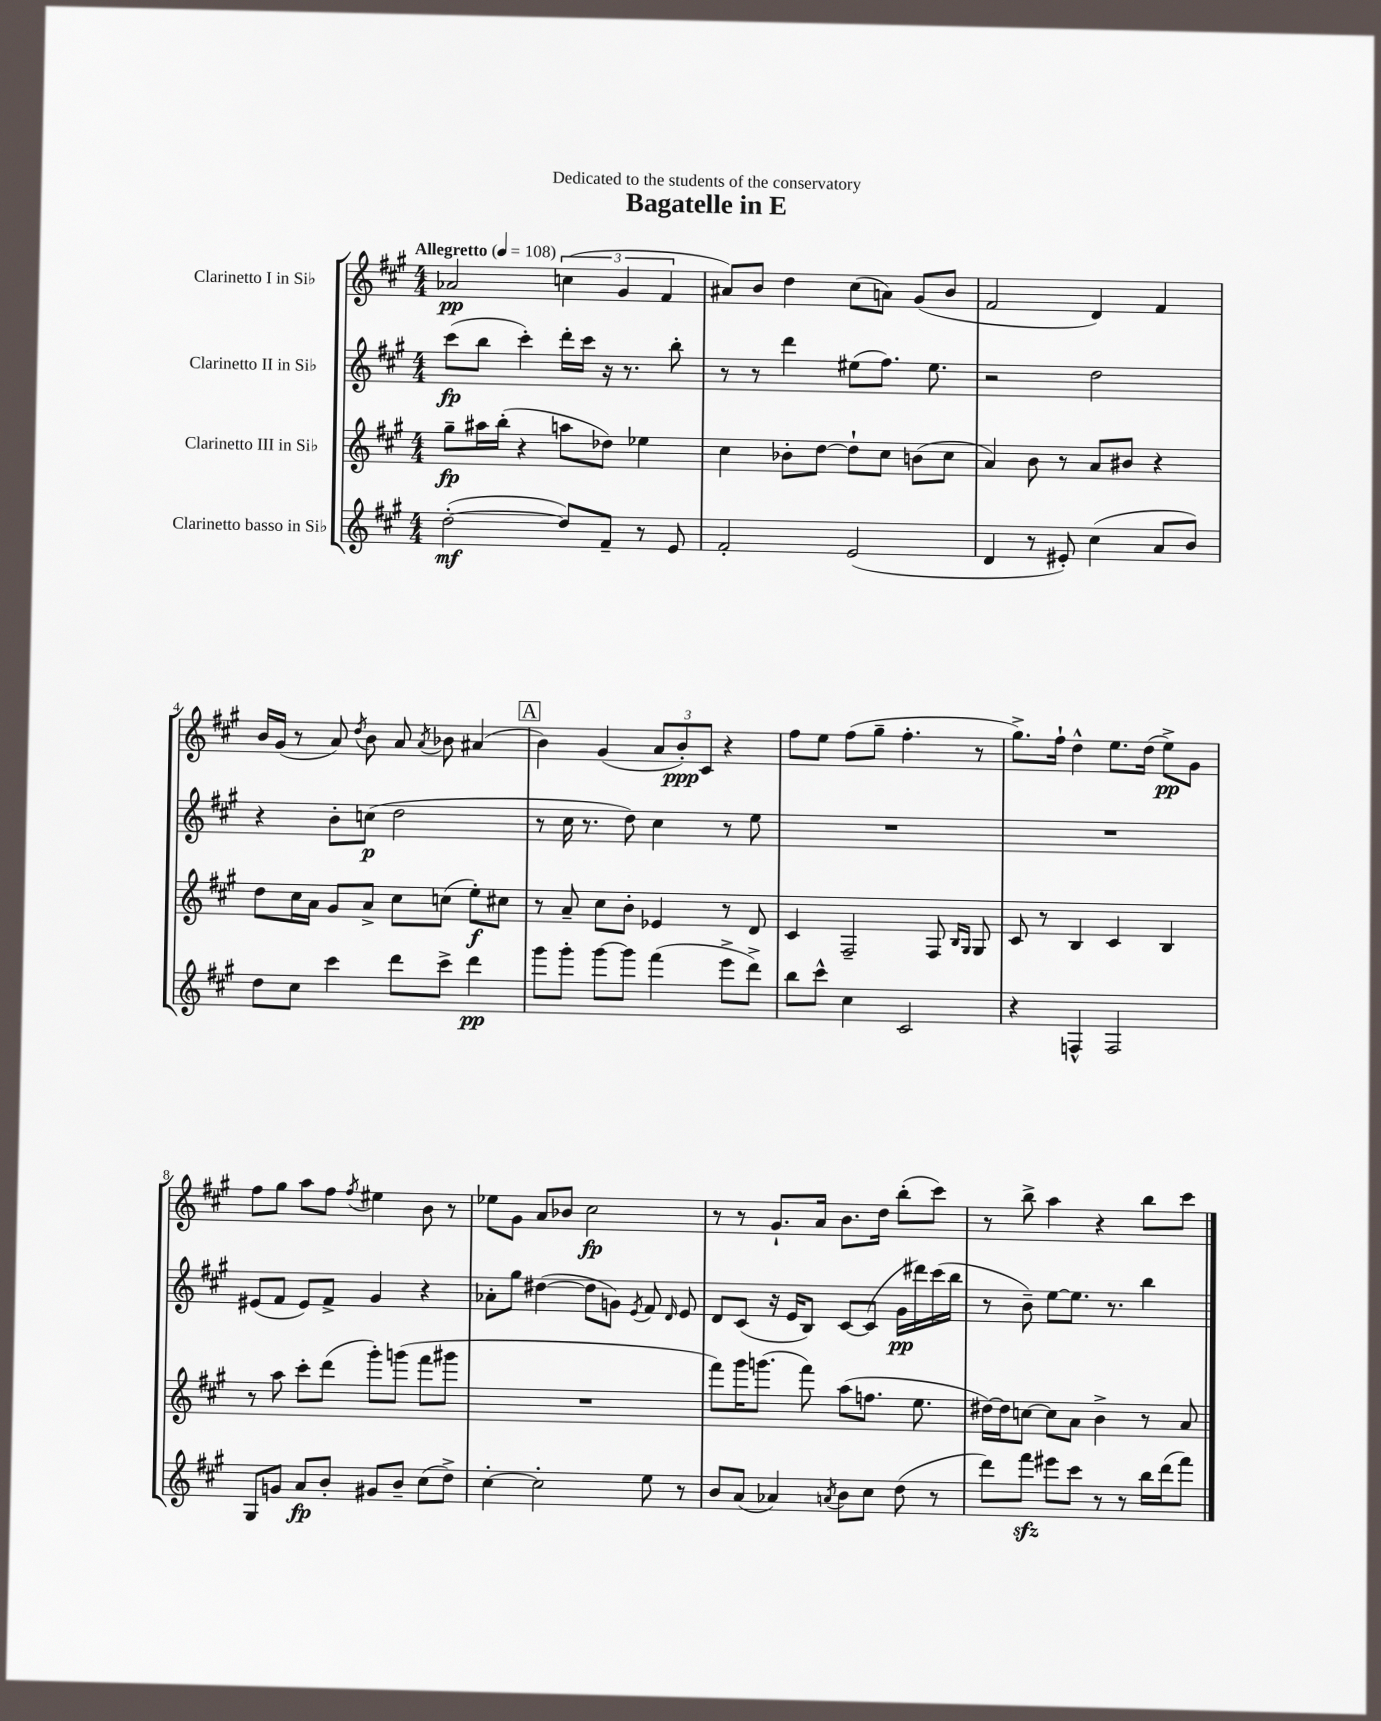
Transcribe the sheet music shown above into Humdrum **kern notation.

**kern	**dynam	**kern	**dynam	**kern	**dynam	**kern	**dynam
*part4	*part4	*part3	*part3	*part2	*part2	*part1	*part1
*staff4	*staff4	*staff3	*staff3	*staff2	*staff2	*staff1	*staff1
*I"Clarinetto basso in Si♭	*	*I"Clarinetto III in Si♭	*	*I"Clarinetto II in Si♭	*	*I"Clarinetto I in Si♭	*
*clefG2	*	*clefG2	*	*clefG2	*	*clefG2	*
*k[f#c#g#]	*	*k[f#c#g#]	*	*k[f#c#g#]	*	*k[f#c#g#]	*
*M4/4	*	*M4/4	*	*M4/4	*	*M4/4	*
*MM108	*	*MM108	*	*MM108	*	*MM108	*
=1	=1	=1	=1	=1	=1	=1	=1
!	!	!	!	!	!	!LO:TX:a:B:t=Allegretto	!
([2dd'\	mf	8gg#~\L	fp	(8ccc#\L	fp	2a-X/	pp
.	.	16aa#X\L	.	8bb\J	.	.	.
.	.	(16bb'\JJ	.	.	.	.	.
.	.	4r	.	4ccc#'\)	.	.	.
8dd/L])	.	8aan\L	.	16ddd'\LL	.	(6ccn\	.
.	.	.	.	16ccc#\JJ	.	.	.
8f#~/J	.	8dd-X\J)	.	16r	.	.	.
.	.	.	.	.	.	6g#/	.
.	.	.	.	8.r	.	.	.
8r	.	4ee-X\	.	.	.	.	.
.	.	.	.	.	.	6f#/	.
8e/	.	.	.	8bb'\	.	.	.
=2	=2	=2	=2	=2	=2	=2	=2
2f#'/	.	4cc#\	.	8r	.	8a#X/L)	.
.	.	.	.	8r	.	8b/J	.
.	.	8b-X'\L	.	4ddd\	.	4dd\	.
.	.	[8dd\J	.	.	.	.	.
(2e/	.	8dd`\L]	.	(8ee#X\L	.	(8cc#\L	.
.	.	8cc#\J	.	8.ff#\J)	.	8an\J)	.
.	.	(8bn\L	.	.	.	(8g#/L	.
.	.	.	.	8.ee#\	.	.	.
.	.	8cc#\J	.	.	.	8b/J	.
=3	=3	=3	=3	=3	=3	=3	=3
4d/	.	4a/)	.	2r	.	2f#/	.
8r	.	8b\	.	.	.	.	.
8e#X'/)	.	8r	.	.	.	.	.
(4cc#\	.	8a/L	.	2dd\	.	4d/)	.
.	.	8b#X/J	.	.	.	.	.
8a/L	.	4r	.	.	.	4f#/	.
8b/J)	.	.	.	.	.	.	.
!!LO:LB:g=z
=4	=4	=4	=4	=4	=4	=4	=4
8dd\L	.	8dd\L	.	4r	.	16b/LL	.
.	.	.	.	.	.	(16g#/JJ	.
8cc#\J	.	16cc#\L	.	.	.	8r	.
.	.	16a\JJ	.	.	.	.	.
4ccc#\	.	8g#/L	.	8b'\L	.	8a/)	.
.	.	.	.	.	.	8qdd/	.
.	.	8a^/J	.	(8ccn\J	p	8b\	.
8ddd\L	.	8cc#\L	.	2dd\	.	8a/	.
.	.	.	.	.	.	8qa/	.
8ccc#^\J	.	(8ccn\J	.	.	.	8b-X\	.
4ddd\	pp	8ee'\L)	f	.	.	(4a#X/	.
.	.	8cc#X\J	.	.	.	.	.
!!LO:REH:place=s1:t=A
=5	=5	=5	=5	=5	=5	=5	=5
8ggg#\L	.	8r	.	8r	.	4b\)	.
8ggg#'\J	.	8a~/	.	16cc#\	.	.	.
.	.	.	.	8.r	.	.	.
[8ggg#\L	.	8cc#\L	.	.	.	(4g#/	.
8ggg#\J]	.	8b'\J	.	8dd\)	.	.	.
(4fff#\	.	4e-X/	.	4cc#\	.	12a/L	.
.	.	.	.	.	.	12b'/)	ppp
.	.	.	.	.	.	12c#/J	.
8eee^\L	.	8r	.	8r	.	4r	.
8ddd^\J)	.	8d/	.	8ee\	.	.	.
=6	=6	=6	=6	=6	=6	=6	=6
8bb\L	.	4c#/	.	1r	.	8ff#\L	.
8ccc#^^\J	.	.	.	.	.	8ee\J	.
4cc#\	.	2F#~/	.	.	.	(8ff#\L	.
.	.	.	.	.	.	8gg#~\J	.
2c#/	.	.	.	.	.	4.ff#'\	.
.	.	8F#/	.	.	.	.	.
.	.	16qqB/LL	.	.	.	.	.
.	.	16qqG#/JJ	.	.	.	.	.
.	.	8G#/	.	.	.	8r	.
=7	=7	=7	=7	=7	=7	=7	=7
4r	.	8c#/	.	1r	.	8.gg#^\L)	.
.	.	8r	.	.	.	.	.
.	.	.	.	.	.	16ff#`\Jk	.
4Fn^^/	.	4B/	.	.	.	4dd^^\	.
2F/	.	4c#/	.	.	.	8.ee\L	.
.	.	.	.	.	.	(16dd\Jk	.
.	.	4B/	.	.	.	8ee^\L)	pp
.	.	.	.	.	.	8g#\J	.
!!LO:LB:g=z
=8	=8	=8	=8	=8	=8	=8	=8
8G#/L	.	8r	.	(8e#X/L	.	8ff#\L	.
8gn/J	.	8aa\	.	8f#/J	.	8gg#\J	.
8a/L	fp	8ccc#'\L	.	8e#/L)	.	8aa\L	.
8b'/J	.	(8ddd\J	.	8f#^/J	.	8ff#\J	.
.	.	.	.	.	.	8qff#/	.
8g#X/L	.	8ggg#'\L)	.	4g#/	.	4ee#X\	.
8b~/J	.	(8gggn\J	.	.	.	.	.
(8cc#\L	.	8fff#\L	.	4r	.	8b\	.
8dd^\J)	.	8ggg#X\J	.	.	.	8r	.
=9	=9	=9	=9	=9	=9	=9	=9
[4cc#'\	.	1r	.	8a-X'\L	.	8ee-X\L	.
.	.	.	.	8gg#\J	.	8g#\J	.
2cc#'\]	.	.	.	([4dd#X\	.	8a/L	.
.	.	.	.	.	.	8b-X/J	.
.	.	.	.	8dd#\L]	.	2cc#\	fp
.	.	.	.	8gn\J)	.	.	.
.	.	.	.	8qe/	.	.	.
8ee\	.	.	.	8f#/	.	.	.
.	.	.	.	16qqd/	.	.	.
8r	.	.	.	8e/	.	.	.
=10	=10	=10	=10	=10	=10	=10	=10
8b/L	.	8fff#\L)	.	8d/L	.	8r	.
(8a/J	.	16ggg#\K	.	(8c#/J	.	8r	.
.	.	(8.gggn\J	.	.	.	.	.
4a-X/)	.	.	.	16r	.	8.g#`/L	.
.	.	.	.	16e/KL	.	.	.
.	.	8fff#\)	.	8B/J)	.	.	.
.	.	.	.	.	.	16a/Jk	.
8qan/	.	.	.	.	.	.	.
8b\L	.	(8aa\L	.	[8c#/L	.	8.b\L	.
8cc#\J	.	8.ffn\J	.	(8c#/J]	.	.	.
.	.	.	.	.	.	16dd\Jk	.
(8dd\	.	.	.	16g#\LL	pp	(8bb'\L	.
.	.	8.ee\	.	16ddd#X\)	.	.	.
8r	.	.	.	(16ccc#\	.	8ccc#\J)	.
.	.	.	.	16bb\JJ	.	.	.
=11	=11	=11	=11	=11	=11	=11	=11
8ddd\L)	.	[16dd#X\LL)	.	8r	.	8r	.
.	.	16dd#\J]	.	.	.	.	.
8fff#zz\J	.	[8ccn\J	.	8b~\)	.	8bb^\	.
8eee#X\L	.	8cc\L]	.	[8ee\L	.	4aa\	.
8ccc#\J	.	8a\J	.	8.ee\J]	.	.	.
8r	.	4b^\	.	.	.	4r	.
.	.	.	.	8.r	.	.	.
8r	.	.	.	.	.	.	.
16bb\LL	.	8r	.	4bb\	.	8bb\L	.
(16ddd\J	.	.	.	.	.	.	.
8fff#\J)	.	8a/	.	.	.	8ccc#\J	.
==	==	==	==	==	==	==	==
*-	*-	*-	*-	*-	*-	*-	*-
